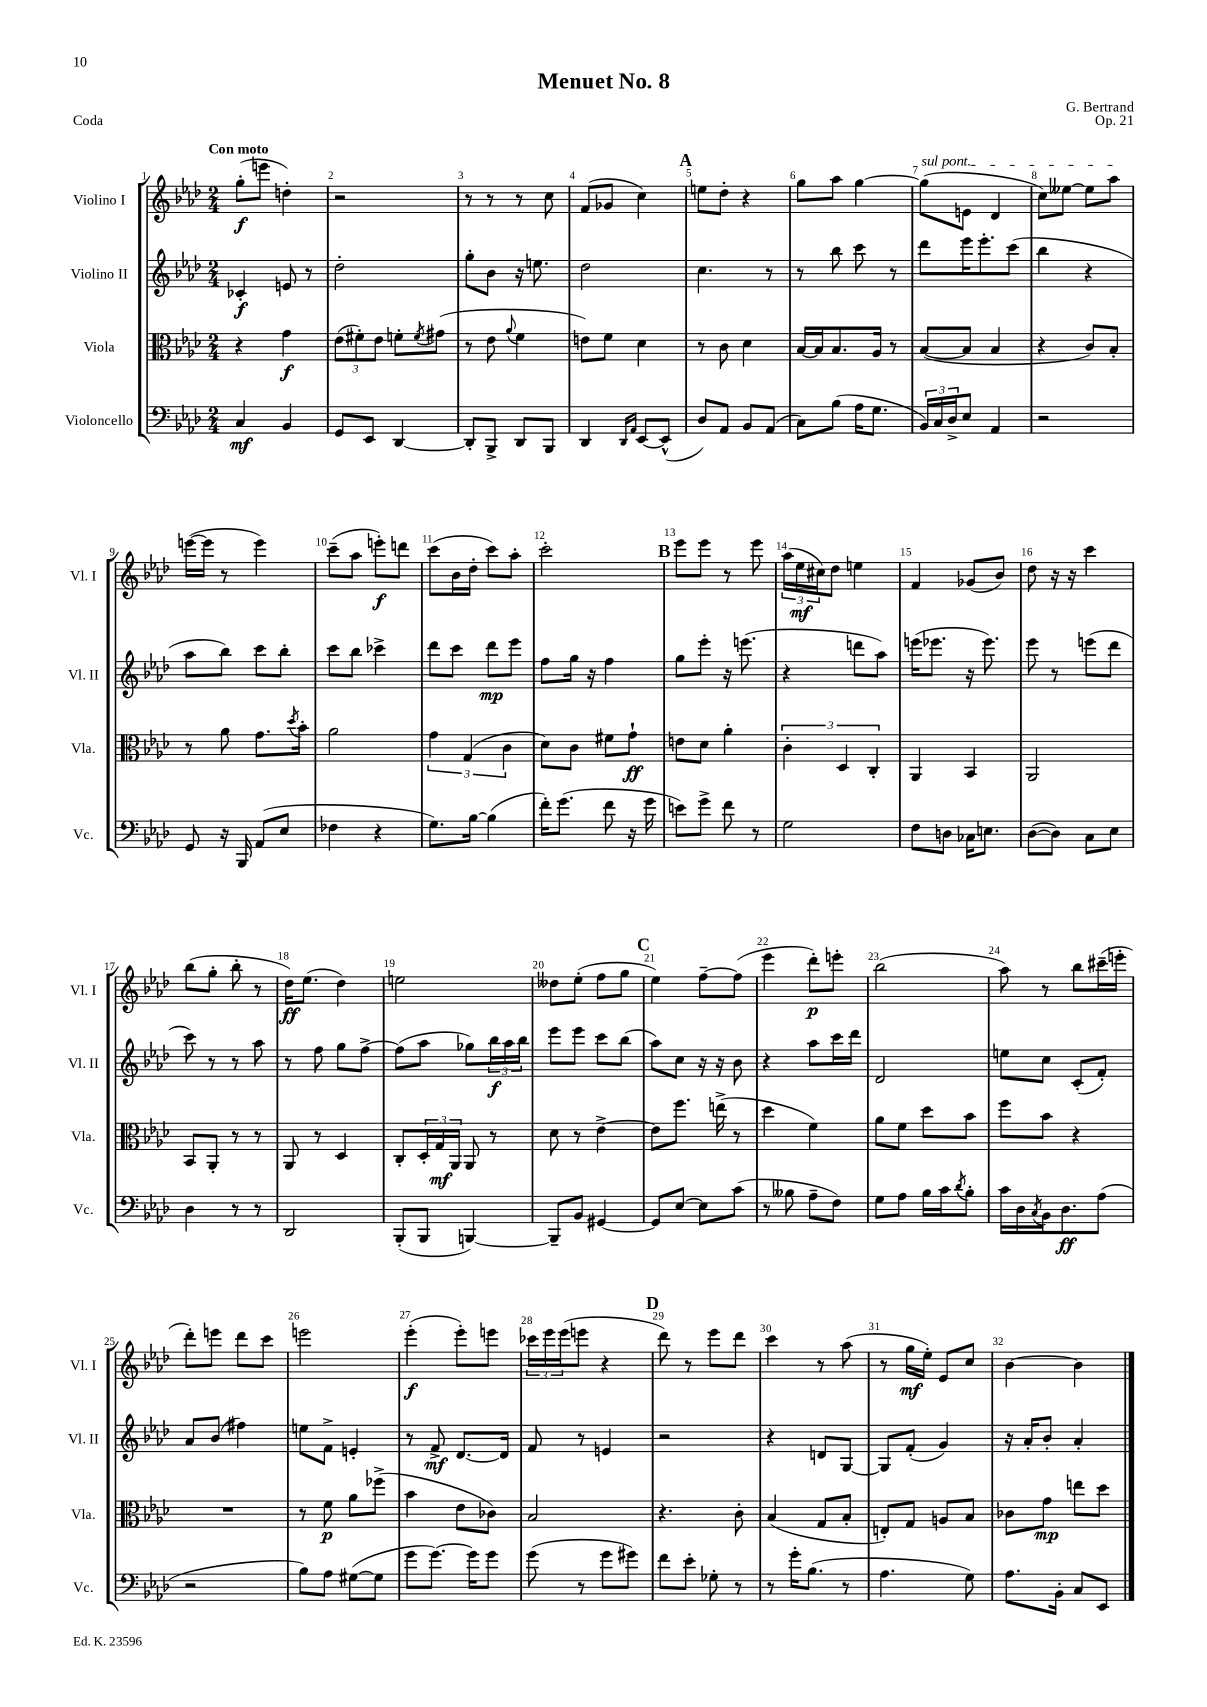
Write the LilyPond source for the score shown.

\header { title = "Menuet No. 8" composer = "G. Bertrand" opus = "Op. 21" piece = "Coda" }
<<
\new StaffGroup <<
\new Staff = "s0" \with { instrumentName = "Violino I" shortInstrumentName = "Vl. I" } {
    \clef treble \key aes \major \numericTimeSignature \time 2/4 \tempo "Con moto"
    g''8-.\f( e'''8 d''4-.) |
    r2 |
    r8 r8 r8 c''8 |
    f'8( ges'8 c''4) |
    \mark \markup { \bold "A" } e''8 des''8-. r4 |
    g''8 aes''8 g''4~ |
    \once \override TextSpanner.bound-details.left.text = \markup { \italic "sul pont." } g''8\startTextSpan( e'8 des'4 |
    c''8) eeses''8~ eeses''8 aes''8\stopTextSpan |
    e'''16~( e'''16 r8 e'''4) |
    c'''8--( aes''8 e'''8-.\f) d'''8 |
    c'''8( bes'16 des''16-. c'''8) aes''8-. |
    c'''2-. |
    \mark \markup { \bold "B" } ees'''8 ees'''8 r8 ees'''8 |
    \tuplet 3/2 { aes''16( ees''16\mf cis''16) } des''8 e''4 |
    f'4 ges'8( bes'8) |
    des''8 r16 r16 c'''4 |
    bes''8( g''8-. bes''8-. r8 |
    des''16\ff) ees''8.( des''4) |
    e''2 |
    deses''8 ees''8-.( f''8 g''8 |
    \mark \markup { \bold "C" } ees''4) f''8~-- f''8( |
    ees'''4 des'''8-.\p) e'''8-. |
    bes''2( |
    aes''8) r8 bes''8 cis'''16--( e'''16-. |
    des'''8-.) e'''8 des'''8 c'''8 |
    e'''2 |
    ees'''4-.\f( ees'''8-.) e'''8 |
    \tuplet 3/2 { ces'''16 ees'''16 ees'''16( } e'''8 r4 |
    \mark \markup { \bold "D" } des'''8) r8 ees'''8 des'''8 |
    c'''4 r8 aes''8( |
    r8 g''16\mf ees''16-.) ees'8 c''8 |
    bes'4~ bes'4 \bar "|." |
}
\new Staff = "s1" \with { instrumentName = "Violino II" shortInstrumentName = "Vl. II" } {
    \clef treble \key aes \major \numericTimeSignature \time 2/4
    ces'4-.\f e'8 r8 |
    des''2-. |
    g''8-. bes'8 r16 e''8. |
    des''2 |
    \mark \markup { \bold "A" } c''4. r8 |
    r8 bes''8 c'''8 r8 |
    des'''8 ees'''16 ees'''8.-. c'''8( |
    bes''4 r4 |
    aes''8 bes''8) c'''8 bes''8-. |
    c'''8 bes''8 ces'''4-> |
    des'''8 c'''8 des'''8\mp ees'''8 |
    f''8 g''16 r16 f''4 |
    \mark \markup { \bold "B" } g''8 ees'''8-. r16 e'''8.( |
    r4 d'''8 aes''8) |
    e'''16( ees'''8. r16 ees'''8.) |
    ees'''8 r8 e'''8( des'''8 |
    c'''8) r8 r8 aes''8 |
    r8 f''8 g''8 f''8~-> |
    f''8( aes''8 ges''8) \tuplet 3/2 { bes''16\f aes''16 bes''16 } |
    ees'''8 ees'''8 c'''8 bes''8( |
    \mark \markup { \bold "C" } aes''8) c''8 r16 r16 bes'8 |
    r4 aes''8 c'''16 des'''16 |
    des'2 |
    e''8 c''8 c'8-.( f'8-.) |
    aes'8 bes'8( fis''4) |
    e''8 f'8-> e'4-. |
    r8 f'8->\mf des'8.~ des'16 |
    f'8 r8 e'4 |
    \mark \markup { \bold "D" } r2 |
    r4 d'8 g8~ |
    g8 f'8-.( g'4) |
    r16 aes'16-. bes'8-. aes'4-. \bar "|." |
}
\new Staff = "s2" \with { instrumentName = "Viola" shortInstrumentName = "Vla." } {
    \clef alto \key aes \major \numericTimeSignature \time 2/4
    r4 g'4\f |
    \tuplet 3/2 { ees'8( fis'8-.) ees'8 } f'8-. \acciaccatura { f'8 } gis'8( |
    r8 ees'8 \appoggiatura { aes'8 } f'4 |
    e'8) f'8 des'4 |
    \mark \markup { \bold "A" } r8 c'8 des'4 |
    bes16~ bes16 bes8. aes16 r8 |
    bes8~( bes8 bes4 |
    r4 c'8) bes8-. |
    r8 aes'8 g'8. \acciaccatura { des''8 } bes'16-. |
    aes'2 |
    \tuplet 3/2 { g'4 g4( c'4 } |
    des'8) c'8 fis'8 g'8-!\ff |
    \mark \markup { \bold "B" } e'8 des'8 aes'4-. |
    \tuplet 3/2 { c'4-. des4 c4-. } |
    aes,4 bes,4 |
    aes,2 |
    bes,8 aes,8-. r8 r8 |
    aes,8 r8 des4 |
    c8-. \tuplet 3/2 { des16-. g16\mf aes,16 } aes,8 r8 |
    des'8 r8 ees'4~-> |
    \mark \markup { \bold "C" } ees'8 f''8. e''16->( r8 |
    des''4 f'4) |
    aes'8 f'8 des''8 bes'8 |
    f''8 bes'8 r4 |
    R2 |
    r8 f'8\p aes'8 fes''8->( |
    bes'4 ees'8 ces'8) |
    bes2 |
    \mark \markup { \bold "D" } r4. c'8-. |
    bes4( g8 bes8-. |
    e8-.) g8 a8 bes8 |
    ces'8 g'8\mp e''8 des''8 \bar "|." |
}
\new Staff = "s3" \with { instrumentName = "Violoncello" shortInstrumentName = "Vc." } {
    \clef bass \key aes \major \numericTimeSignature \time 2/4
    c4\mf bes,4 |
    g,8 ees,8 des,4~ |
    des,8-. bes,,8-> des,8 bes,,8 |
    des,4 \grace { des,16 aes,16 } ees,8~ ees,8-^( |
    \mark \markup { \bold "A" } des8) aes,8 bes,8 aes,8( |
    c8) bes8( aes16 g8. |
    \tuplet 3/2 { bes,16) c16 des16-> } ees8 aes,4 |
    r2 |
    g,8 r16 bes,,16 aes,8( ees8 |
    fes4 r4 |
    g8.) bes16~ bes4( |
    f'16-.) g'8.( f'8 r16 g'16 |
    \mark \markup { \bold "B" } e'8) g'8-> f'8 r8 |
    g2 |
    f8 d8 ces16 e8. |
    des8~( des8) c8 ees8 |
    des4 r8 r8 |
    des,2 |
    bes,,8-.( bes,,8 b,,4~) |
    b,,8-- bes,8 gis,4~ |
    \mark \markup { \bold "C" } gis,8 ees8~ ees8 c'8( |
    r8 beses8 aes8-- f8) |
    g8 aes8 bes16 c'16 \acciaccatura { des'8 } bes8-. |
    c'16 des16 \acciaccatura { c8 } bes,16 des8.\ff aes8( |
    r2 |
    bes8) aes8 gis8~( gis8 |
    g'8 g'8.~) g'16 g'8 |
    g'8( r8 g'8 gis'8) |
    \mark \markup { \bold "D" } f'8 ees'8-. ges8-. r8 |
    r8 g'16-. bes8.( r8 |
    aes4. g8) |
    aes8. bes,16-. c8 ees,8 \bar "|." |
}
>>
>>
\layout { \context { \Score \override BarNumber.break-visibility = ##(#f #t #t) barNumberVisibility = #all-bar-numbers-visible } }
